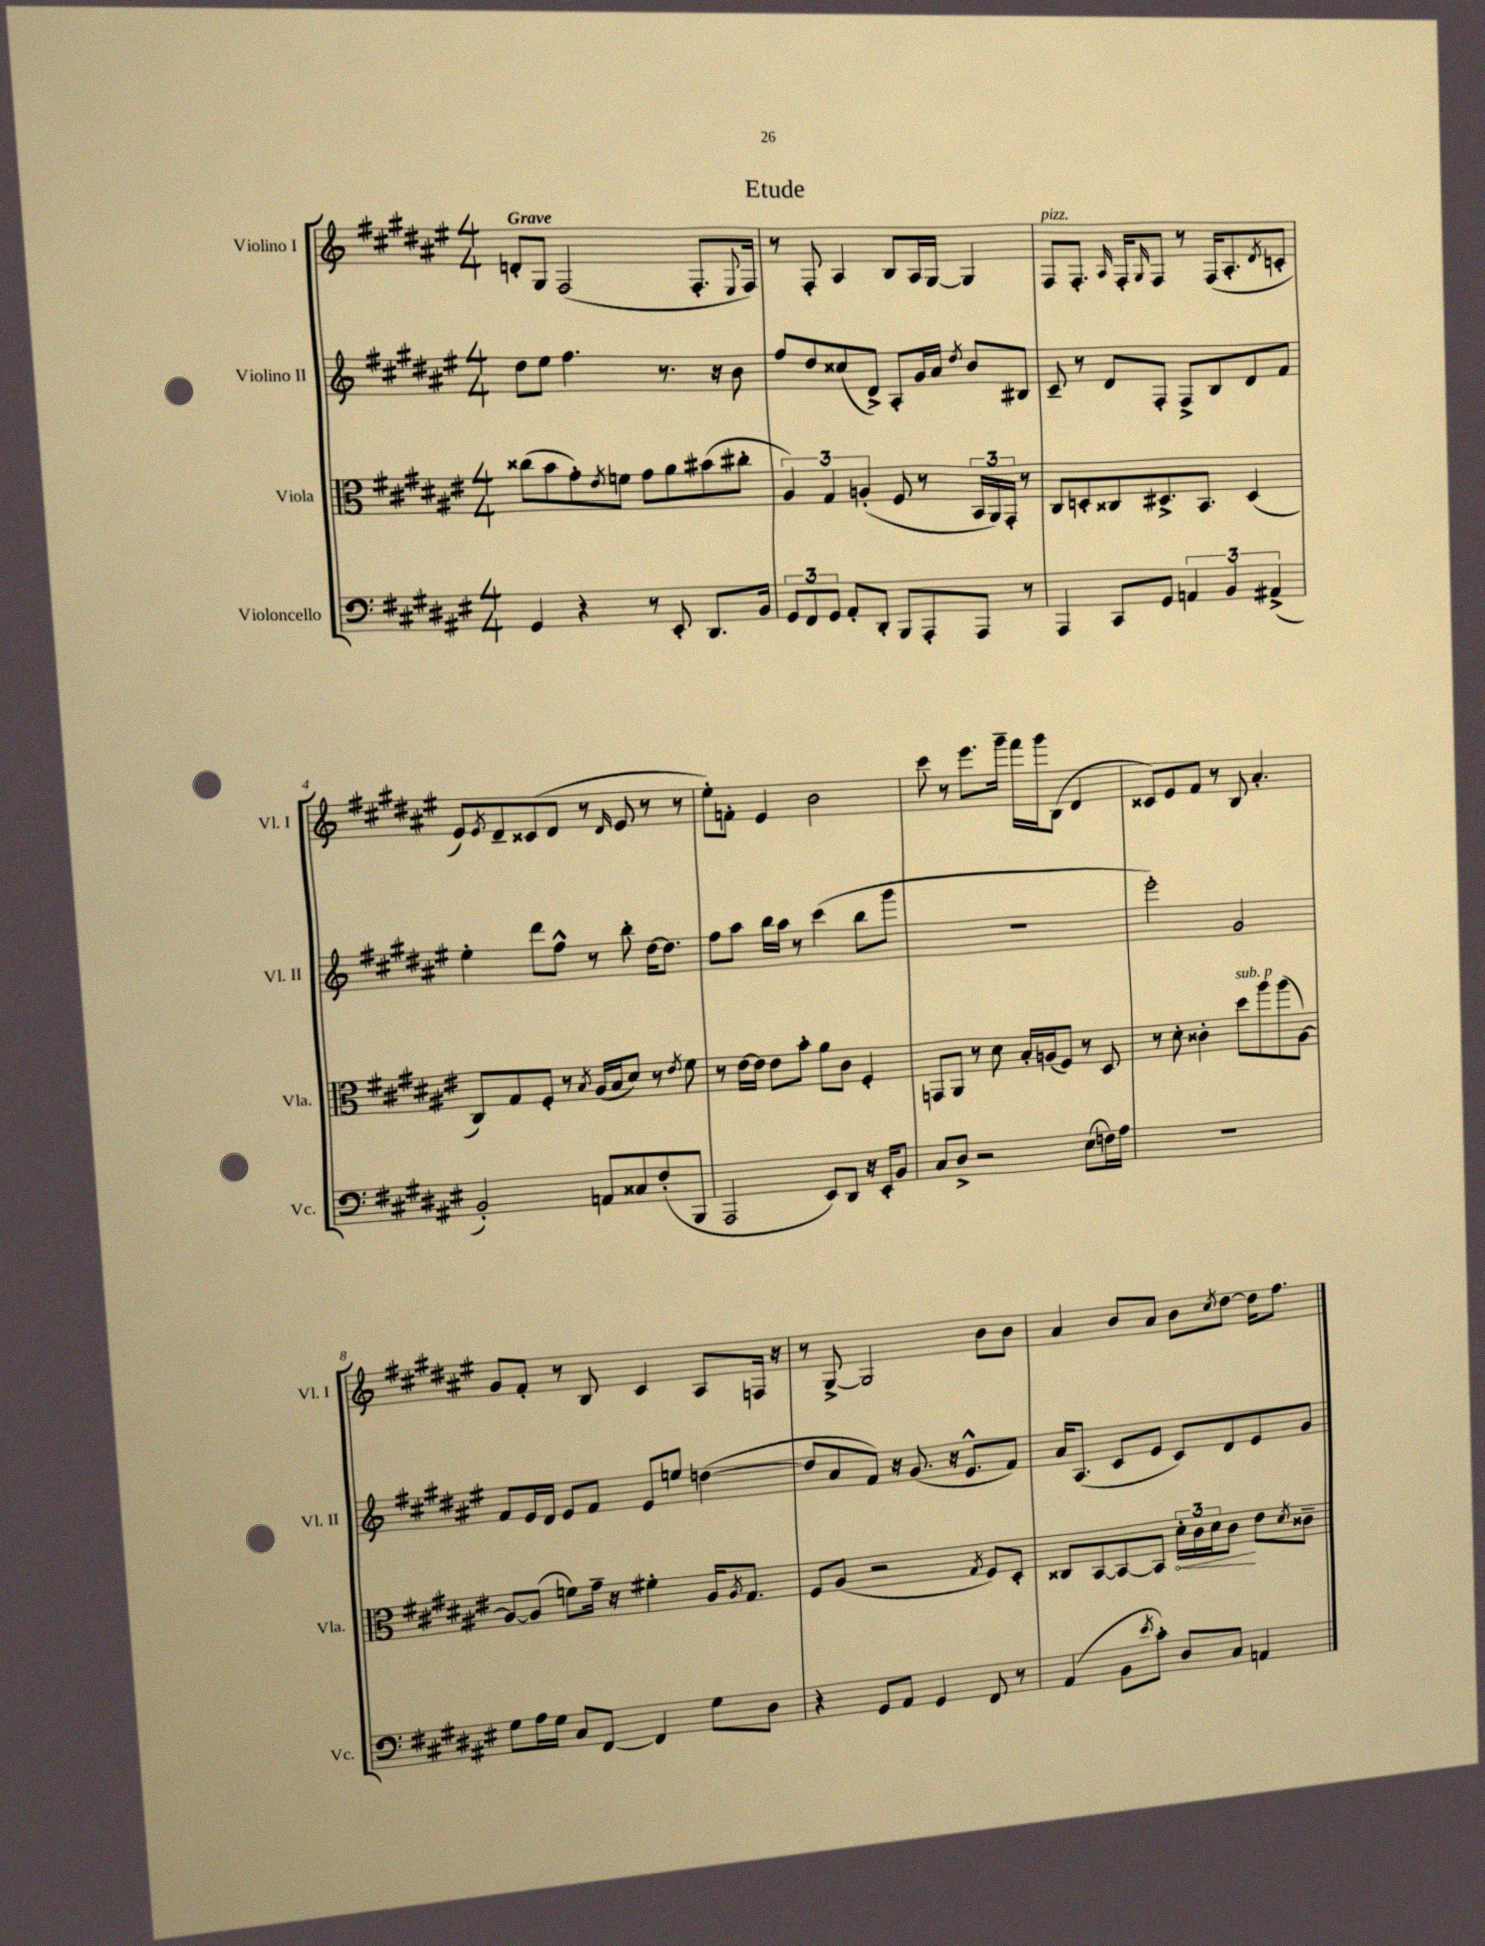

**kern	**kern	**dynam	**kern	**kern
*part4	*part3	*part3	*part2	*part1
*staff4	*staff3	*staff3	*staff2	*staff1
*I"Violoncello	*I"Viola	*	*I"Violino II	*I"Violino I
*I'Vc.	*I'Vla.	*	*I'Vl. II	*I'Vl. I
*clefF4	*clefC3	*	*clefG2	*clefG2
*k[f#c#g#d#a#e#]	*k[f#c#g#d#a#e#]	*	*k[f#c#g#d#a#e#]	*k[f#c#g#d#a#e#]
*M4/4	*M4/4	*	*M4/4	*M4/4
=1	=1	=1	=1	=1
!	!	!	!	!LO:TX:a:B:t=Grave
4GG#/	(8cc##X\L	.	8dd#\L	8dn'/L
.	8b\	.	8ee#\J	8G#/J
4r	8g#'\)	.	4.ff#\	(2F#/
.	8qe#/	.	.	.
.	8fn\J	.	.	.
8r	8g#\L	.	.	.
8EE#'/	8a#\	.	8.r	.
8.DD#/L	(8b#X\	.	.	8.F#'/L
.	.	.	16r	.
.	8cc#X'\J	.	8b\	.
.	.	.	.	8qqE#/
16BB/Jk	.	.	.	16F#/Jk)
=2	=2	=2	=2	=2
12GG#/L	6A#/)	.	8ff#/L	8r
12FF#/	.	.	.	.
.	.	.	8dd#/	8F#'/
12GG#/J	6G#/	.	.	.
8AA#'/L	.	.	(8cc##X/	4A#/
.	(6An'/	.	.	.
8DD#'/J	.	.	8d#^/J)	.
8BBB/L	8F#/	.	8A#'/L	8B/L
8AAA#'/	8r	.	16g#/L	16A#/L
.	.	.	16a#/JJ	[16G#/JJ
.	.	.	8qdd#/	.
8AAA#/J	24BB/LL	.	8b/L	4G#/]
.	24AA#/)	.	.	.
.	24GG#'/JJ	.	.	.
8r	8r	.	8B#X/J	.
=3	=3	=3	=3	=3
!	!	!	!	!LO:TX:a:i:t=pizz.
4AAA#/	8C#/L	.	8c#~/	8F#/L
.	8Dn'/	.	8r	8.F#'/J
8CC#/L	8C##X/	.	8d#/L	.
.	.	.	.	16qqA#/
.	.	.	.	16F#'/KL
.	.	.	.	16qqG#/
8GG#/J	8.D#X^/	.	8F#'/J	8F#/J
6AAn/	.	.	8F#^/L	8r
.	8.BB/J	.	.	.
.	.	.	8B/	(16F#/KL
6BB/	.	.	.	.
.	.	.	.	8.A#'/
.	(4D#/	.	8d#/	.
(6AA#X^/	.	.	.	.
.	.	.	.	8qd#/
.	.	.	8f#/J	8cn'/J
!!LO:LB:g=z
=4	=4	=4	=4	=4
2BB'/)	8C#/L)	.	4ee#'\	8e#/L)
.	.	.	.	8qe#/
.	8G#/	.	.	8d#~/
.	8F#'/J	.	8ddd#\L	(8c##X/
.	8r	.	8ff#^^\J	8d#/J
.	8qB/	.	.	.
8AAn/L	(16A#/LL	.	8r	8r
.	16B/J	.	.	.
.	.	.	.	16qqd#/
8C##X/	8d#/J)	.	8bb'\	8e#/
(8F#'/	8r	.	[16dd#\KL	8r
.	.	.	8.dd#\J]	.
.	8qe#/	.	.	.
8BBB/J	8f#\	.	.	8r
=5	=5	=5	=5	=5
2AAA#/	8r	.	8ff#\L	8ee#'\L)
.	[16e#\LL	.	8aa#\J	8fn'\J
.	16e#\JJ]	.	.	.
.	8e#\L	.	16bb\LL	4e#/
.	.	.	16aa#\JJ	.
.	8b'\J	.	8r	.
8EE#/L)	8a#\L	.	(4ccc#\	2b\
8DD#/J	8c#\J	.	.	.
16r	4F#'/	.	8bb\L	.
16EE#'/KL	.	.	.	.
8BB/J	.	.	8ggg#\J	.
=6	=6	=6	=6	=6
8C#/L	8GGn/L	.	1r	8ccc#\
8D#^/J	8AA#/J	.	.	8r
2r	8r	.	.	8.eee#\L
.	8d#\	.	.	.
.	.	.	.	16ggg#~\Jk
.	16B'/LL	.	.	16fff#\LL
.	(16An/J	.	.	16ggg#\J
.	8F#/J)	.	.	(8B\J
(8E#\L	8r	.	.	4d#/
16Fn\L)	8D#/	.	.	.
16A#\JJ	.	.	.	.
=7	=7	=7	=7	=7
1r	8r	.	2eee#'\)	8c##X/L)
.	8d#'\	.	.	8e#/
.	4c##X'\	.	.	8f#/J
.	.	.	.	8r
!	!LO:TX:a:i:t=sub. p	!	!	!
.	8dd#\L	.	2g#/	8B/
.	8aa#\	.	.	4.a#'/
.	(8aa#\	.	.	.
.	[8A#\J)	.	.	.
!!LO:LB:g=z
=8	=8	=8	=8	=8
8G#\L	8A#/L_	.	8f#/L	8g#/L
16A#\L	(8A#/J]	.	16e#/L	8f#'/J
16G#\JJ	.	.	16d#/JJ	.
8C#/L	8fn\L)	.	8e#/L	8r
[8FF#/J	16g#~\Jk	.	8f#/J	8B/
.	16r	.	.	.
4FF#/]	4f#X'\	.	8e#/L	4c#/
.	.	.	8een/J	.
8G#\L	16A#/KL	.	([4ddn\	8A#/L
.	8qA#/	.	.	.
.	8.G#/J	.	.	.
8D#\J	.	.	.	16Fn/Jk
.	.	.	.	16r
=9	=9	=9	=9	=9
4r	8F#/L	.	8dd/L]	8r
.	(8A#/J	.	8a#/	[8G#^/
8GG#/L	2r	.	8f#/J)	2G#/]
8AA#/J	.	.	16r	.
.	.	.	(8.g#/	.
4GG#/	.	.	.	.
.	.	.	16r	.
.	.	.	8.e#^^/L	.
.	8qG#/	.	.	.
8FF#/	8F#/L)	.	.	8b\L
8r	8D#'/J	.	8f#/J)	8b\J
=10	=10	=10	=10	=10
(4AA#/	8C##X/L	.	16a#/KL	4a#/
.	.	.	(8.A#/J	.
.	[8BB/	.	.	.
8BB\L	8BB/_	.	8c#/L	8b/L
8qe#/	.	.	.	.
8c#'\J)	8BB/J]	.	8e#/J	8a#/J
!	!	!LO:HP:b	!	!
8D#/L	24d#'\LL	<	8c#/L)	8b\L
.	24c#\	.	.	.
.	24d#\J	.	.	.
.	.	.	.	8qcc#/
8C#/J	8c#\J	.	8d#/	[8dd#\J
4AAn/	8e#\L	[	8e#/	16dd#\KL]
.	.	.	.	8.ff#\J
.	8qd#/	.	.	.
.	8c##X~\J	.	8g#/J	.
==	==	==	==	==
*-	*-	*-	*-	*-
